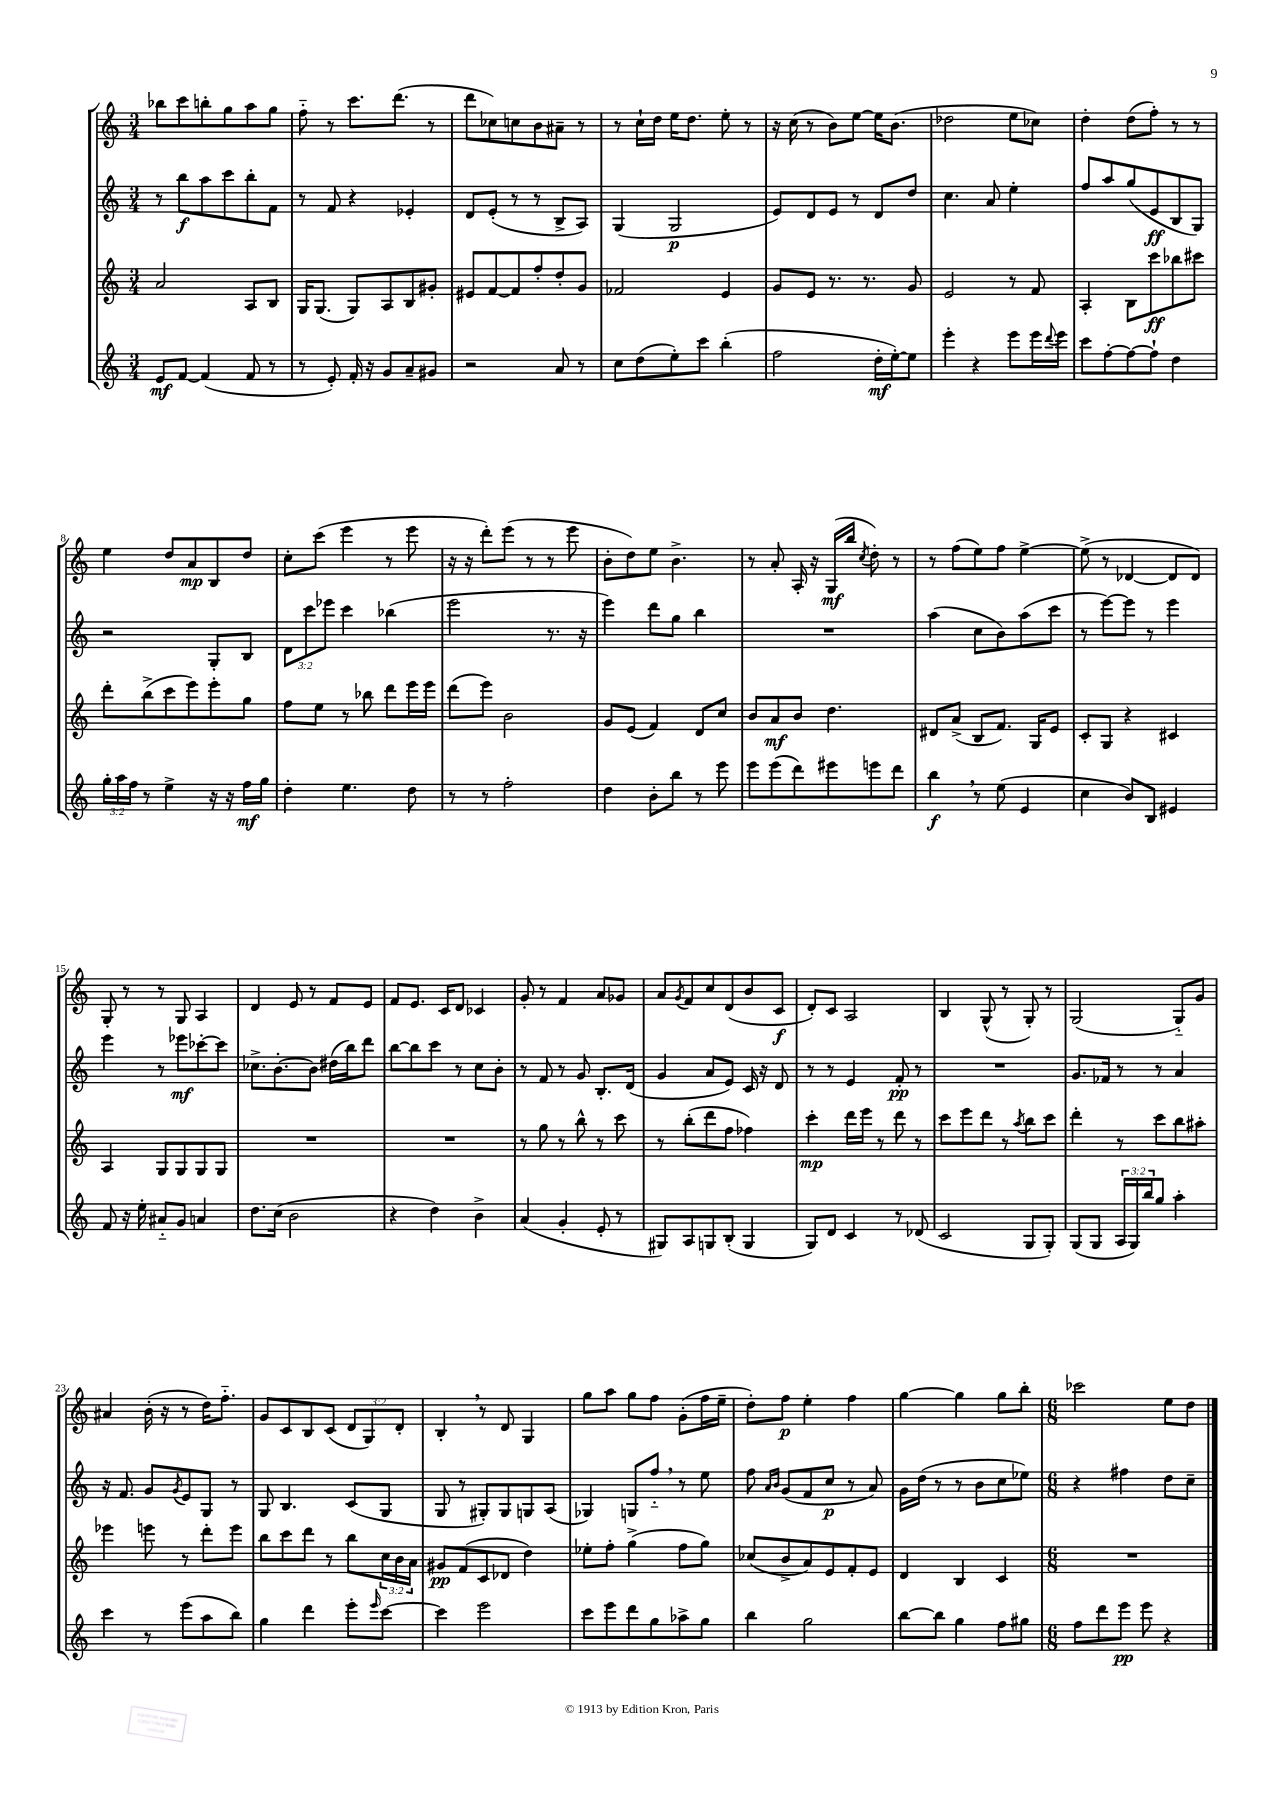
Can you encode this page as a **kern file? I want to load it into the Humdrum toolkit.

**kern	**dynam	**kern	**dynam	**kern	**dynam	**kern	**dynam
*part4	*part4	*part3	*part3	*part2	*part2	*part1	*part1
*staff4	*staff4	*staff3	*staff3	*staff2	*staff2	*staff1	*staff1
*clefG2	*	*clefG2	*	*clefG2	*	*clefG2	*
*k[]	*	*k[]	*	*k[]	*	*k[]	*
*M3/4	*	*M3/4	*	*M3/4	*	*M3/4	*
=1	=1	=1	=1	=1	=1	=1	=1
8e/L	mf	2a/	.	8r	.	8bb-X\L	.
[8f/J	.	.	.	8bb\L	f	8ccc\	.
(4f/]	.	.	.	8aa\	.	8bbn'\	.
.	.	.	.	8ccc\	.	8gg\	.
8f/	.	8A/L	.	8bb'\	.	8aa\	.
8r	.	8B/J	.	8f\J	.	8gg\J	.
=2	=2	=2	=2	=2	=2	=2	=2
8r	.	16G/KL	.	8r	.	8ff\	.
.	.	(8.G/J	.	.	.	.	.
8e'/)	.	.	.	8f/	.	8r	.
16f'/	.	8G/L)	.	4r	.	8.ccc\L	.
16r	.	.	.	.	.	.	.
8g/L	.	8A/	.	.	.	.	.
.	.	.	.	.	.	(8.ddd\J	.
8a~/	.	8B/	.	4e-X'/	.	.	.
8g#X/J	.	8g#X'/J	.	.	.	8r	.
=3	=3	=3	=3	=3	=3	=3	=3
2r	.	8e#X/L	.	8d/L	.	8ddd\L	.
.	.	[8f/	.	(8e'/J	.	8cc-X\)	.
.	.	8f/]	.	8r	.	8ccn\	.
.	.	8ff'/	.	8r	.	8b\	.
8a/	.	8dd'/	.	8B^/L	.	8a#X~\J	.
8r	.	8g/J	.	8A/J)	.	8r	.
=4	=4	=4	=4	=4	=4	=4	=4
8cc\L	.	2f-X/	.	(4G/	.	8r	.
(8dd\	.	.	.	.	.	16cc`\LL	.
.	.	.	.	.	.	16dd\JJ	.
8ee'\)	.	.	.	2G/	p	16ee\KL	.
.	.	.	.	.	.	8.dd\J	.
8ccc\J	.	.	.	.	.	.	.
(4bb'\	.	4e/	.	.	.	8ee'\	.
.	.	.	.	.	.	8r	.
=5	=5	=5	=5	=5	=5	=5	=5
2ff\	.	8g/L	.	8e/L)	.	16r	.
.	.	.	.	.	.	(16cc\	.
.	.	8e/J	.	8d/	.	8r	.
.	.	8.r	.	8e/J	.	8b\L)	.
.	.	.	.	8r	.	[8ee\J	.
.	.	8.r	.	.	.	.	.
16dd'\LL	mf	.	.	8d/L	.	16ee\KL]	.
[16ee'\J)	.	.	.	.	.	(8.b\J	.
8ee\J]	.	8g/	.	8dd/J	.	.	.
=6	=6	=6	=6	=6	=6	=6	=6
4eee'\	.	2e/	.	4.cc\	.	2dd-X\	.
4r	.	.	.	.	.	.	.
.	.	.	.	8a/	.	.	.
8eee\L	.	8r	.	4ee'\	.	8ee\L	.
16eee\L	.	8f/	.	.	.	8cc-X\J)	.
8qqddd/	.	.	.	.	.	.	.
16eee\JJ	.	.	.	.	.	.	.
=7	=7	=7	=7	=7	=7	=7	=7
8ccc\L	.	4A'/	.	8ff/L	.	4dd'\	.
[8ff'\	.	.	.	8aa/	.	.	.
8ff\_	.	8B\L	.	(8gg/	.	(8dd\L	.
8ff`\J]	.	8ccc\	ff	8e/	ff	8ff'\J)	.
4dd\	.	8bb-X\	.	8B/	.	8r	.
.	.	8ccc#X\J	.	8G/J)	.	8r	.
!!LO:LB:g=z
=8	=8	=8	=8	=8	=8	=8	=8
24gg'\LL	.	8ddd'\L	.	2r	.	4ee\	.
24aa\	.	.	.	.	.	.	.
24ff\JJ	.	.	.	.	.	.	.
8r	.	(8bb^\	.	.	.	.	.
4ee^\	.	8ccc\	.	.	.	8dd/L	.
.	.	8eee\)	.	.	.	8a/	mp
16r	.	8eee'\	.	8G'/L	.	8B/	.
16r	.	.	.	.	.	.	.
16ff\LL	mf	8gg\J	.	8B/J	.	8dd/J	.
16gg\JJ	.	.	.	.	.	.	.
=9	=9	=9	=9	=9	=9	=9	=9
4dd'\	.	8ff\L	.	12d\L	.	8cc'\L	.
.	.	.	.	12ccc\	.	.	.
.	.	8ee\J	.	.	.	(8ccc\J	.
.	.	.	.	12eee-X\J	.	.	.
4.ee\	.	8r	.	4ccc\	.	4eee\	.
.	.	8bb-X\	.	.	.	.	.
.	.	8ddd\L	.	(4bb-X\	.	8r	.
8dd\	.	16eee\L	.	.	.	8eee\	.
.	.	16eee\JJ	.	.	.	.	.
=10	=10	=10	=10	=10	=10	=10	=10
8r	.	(8ddd\L	.	2eee\	.	16r	.
.	.	.	.	.	.	16r	.
8r	.	8eee\J)	.	.	.	8ddd'\L)	.
2ff'\	.	2b\	.	.	.	(8eee\J	.
.	.	.	.	.	.	8r	.
.	.	.	.	8.r	.	8r	.
.	.	.	.	.	.	8eee\	.
.	.	.	.	16r	.	.	.
=11	=11	=11	=11	=11	=11	=11	=11
4dd\	.	8g/L	.	4eee\)	.	8b'\L	.
.	.	(8e/J	.	.	.	8dd\)	.
8b'\L	.	4f/)	.	8ddd\L	.	8ee\J	.
8bb\J	.	.	.	8gg\J	.	4.b^\	.
8r	.	8d/L	.	4bb\	.	.	.
8eee\	.	8cc/J	.	.	.	.	.
=12	=12	=12	=12	=12	=12	=12	=12
8eee\L	.	8b/L	.	2.r	.	8r	.
(8eee\	.	8a/	mf	.	.	8a'/	.
8ddd\)	.	8b/J	.	.	.	16A'/	.
.	.	.	.	.	.	16r	.
8eee#X\	.	4.dd\	.	.	.	(16G/LL	mf
.	.	.	.	.	.	16bb/JJ	.
.	.	.	.	.	.	8qcc/	.
8eeen\	.	.	.	.	.	8dd'\)	.
8ddd\J	.	.	.	.	.	8r	.
=13	=13	=13	=13	=13	=13	=13	=13
4bb,\	f	8d#X/L	.	(4aa\	.	8r	.
.	.	(8a^/J	.	.	.	(8ff\L	.
8r	.	8B/L	.	8cc\L	.	8ee\)	.
(8ee\	.	8.f/J)	.	8b\)	.	8ff\J	.
4e/	.	.	.	(8aa\	.	[4ee^\	.
.	.	16G/KL	.	.	.	.	.
.	.	8e/J	.	8ccc\J	.	.	.
=14	=14	=14	=14	=14	=14	=14	=14
4cc\	.	8c'/L	.	8r	.	(8ee^\]	.
.	.	8G/J	.	[8eee\L)	.	8r	.
8b/L)	.	4r	.	8eee\J]	.	[4d-X/	.
8B/J	.	.	.	8r	.	.	.
4e#X/	.	4c#X/	.	4eee\	.	8d-/L]	.
.	.	.	.	.	.	8d-/J)	.
!!LO:LB:g=z
=15	=15	=15	=15	=15	=15	=15	=15
8f/	.	4A/	.	4eee\	.	8G'/	.
16r	.	.	.	.	.	8r	.
16ee'\	.	.	.	.	.	.	.
8a#X/L	.	8G/L	.	8r	.	8r	.
8g/J	.	8G/	.	8eee-X\L	mf	8G/	.
4an/	.	8G/	.	[8ccc-X'\	.	4A/	.
.	.	8G/J	.	8ccc-\J]	.	.	.
=16	=16	=16	=16	=16	=16	=16	=16
8.dd\L	.	2.r	.	8.cc-X^\L	.	4d/	.
(16cc\Jk	.	.	.	[8.b'\	.	.	.
2b\	.	.	.	.	.	8e/	.
.	.	.	.	8b\J]	.	8r	.
.	.	.	.	(16dd#X\LL	.	8f/L	.
.	.	.	.	16bb\J)	.	.	.
.	.	.	.	8ddd\J	.	8e/J	.
=17	=17	=17	=17	=17	=17	=17	=17
4r	.	2.r	.	[8bb\L	.	8f/L	.
.	.	.	.	8bb\]	.	8.e/J	.
4dd\)	.	.	.	8ccc\J	.	.	.
.	.	.	.	.	.	16c/KL	.
.	.	.	.	8r	.	8d/J	.
4b^\	.	.	.	8cc\L	.	4c-X/	.
.	.	.	.	8b'\J	.	.	.
=18	=18	=18	=18	=18	=18	=18	=18
(4a/	.	8r	.	8r	.	8g'/	.
.	.	8gg\	.	8f/	.	8r	.
4g'/	.	8r	.	8r	.	4f/	.
.	.	8bb^^\	.	8g/	.	.	.
8e'/	.	8r	.	8.B'/L	.	8a/L	.
8r	.	8ccc\	.	.	.	8g-X/J	.
.	.	.	.	(16d/Jk	.	.	.
=19	=19	=19	=19	=19	=19	=19	=19
8G#X/L)	.	8r	.	4g/	.	8a/L	.
.	.	.	.	.	.	8qg/	.
8A/	.	(8bb'\L	.	.	.	8f/	.
8Gn/	.	8ddd\	.	8a/L	.	8cc/	.
(8B'/J	.	8ff\J	.	8e/J)	.	(8d/	.
4G/	.	4ff-X\)	.	16c/	.	8b/	.
.	.	.	.	16r	.	.	.
.	.	.	.	8d/	.	8c/J	f
=20	=20	=20	=20	=20	=20	=20	=20
8G/L)	.	4ccc'\	mp	8r	.	8d'/L)	.
8d/J	.	.	.	8r	.	8c/J	.
4c/	.	16ddd\LL	.	4e/	.	2A/	.
.	.	16eee\JJ	.	.	.	.	.
.	.	8r	.	.	.	.	.
8r	.	8ddd\	.	8f'/	pp	.	.
(8d-X/	.	8r	.	8r	.	.	.
=21	=21	=21	=21	=21	=21	=21	=21
2c/	.	8ccc\L	.	2.r	.	4B/	.
.	.	8eee\	.	.	.	.	.
.	.	8ddd\J	.	.	.	(8G^^/	.
.	.	8r	.	.	.	8r	.
.	.	8qaa/	.	.	.	.	.
8G/L	.	8bb\L	.	.	.	8G'/)	.
8G'/J)	.	8ccc\J	.	.	.	8r	.
=22	=22	=22	=22	=22	=22	=22	=22
(8G/L	.	4ddd'\	.	8.g/L	.	(2G/	.
8G/J	.	.	.	.	.	.	.
.	.	.	.	16f-X/Jk	.	.	.
24A/LL	.	8r	.	8r	.	.	.
24G/)	.	.	.	.	.	.	.
24bb/J	.	.	.	.	.	.	.
8gg/J	.	8ccc\L	.	8r	.	.	.
4aa'\	.	8bb\	.	4a/	.	8G/L)	.
.	.	8aa#X'\J	.	.	.	8g/J	.
!!LO:LB:g=z
=23	=23	=23	=23	=23	=23	=23	=23
4ccc\	.	4eee-X\	.	16r	.	4a#X/	.
.	.	.	.	8.f/	.	.	.
8r	.	8eeen\	.	8g/L	.	(16b'\	.
.	.	.	.	.	.	16r	.
.	.	.	.	8qg/	.	.	.
(8eee\L	.	8r	.	8e/	.	8r	.
8aa\	.	8ddd'\L	.	8G/J	.	16dd\KL)	.
.	.	.	.	.	.	8.ff\J	.
8bb\J)	.	8eee\J	.	8r	.	.	.
=24	=24	=24	=24	=24	=24	=24	=24
4gg\	.	8bb\L	.	8G/	.	8g/L	.
.	.	8ccc\	.	4.B/	.	8c/	.
4ddd\	.	8ddd\J	.	.	.	8B/	.
.	.	8r	.	.	.	(8c/J	.
8eee'\L	.	8bb\L	.	(8c/L	.	12d/L	.
.	.	.	.	.	.	12G/)	.
16qqeee/	.	.	.	.	.	.	.
[8ccc\J	.	24cc\L	.	8G/J	.	.	.
.	.	24b\	.	.	.	12d'/J	.
.	.	24a\JJ	.	.	.	.	.
=25	=25	=25	=25	=25	=25	=25	=25
4ccc\]	.	8g#X/L	pp	8G/	.	4B',/	.
.	.	(8f/	.	8r	.	.	.
2eee\	.	8c/	.	8G#X'/L)	.	8r	.
.	.	8d-X/J	.	8G#/	.	8d/	.
.	.	4dd\)	.	8Gn/	.	4G/	.
.	.	.	.	(8A/J	.	.	.
=26	=26	=26	=26	=26	=26	=26	=26
8ccc\L	.	8ee-X'\L	.	4G-X/)	.	8gg\L	.
8eee\	.	8ff'\J	.	.	.	8aa\J	.
8ddd\	.	(4gg^\	.	8Gn/L	.	8gg\L	.
8gg\	.	.	.	8ff,/J	.	8ff\J	.
8aa-X^\	.	8ff\L	.	8r	.	(8g'\L	.
8gg\J	.	8gg\J)	.	8ee\	.	16ff\L	.
.	.	.	.	.	.	16ee~\JJ	.
=27	=27	=27	=27	=27	=27	=27	=27
4bb\	.	(8cc-X/L	.	8ff\	.	8dd'\L)	.
.	.	.	.	16qqa/LL	.	.	.
.	.	.	.	16qqb/JJ	.	.	.
.	.	8b^/	.	(8g/L	.	8ff\J	p
2gg\	.	8a/)	.	8f/	.	4ee'\	.
.	.	8e/	.	8cc/J	p	.	.
.	.	8f'/	.	8r	.	4ff\	.
.	.	8e/J	.	8a/)	.	.	.
=28	=28	=28	=28	=28	=28	=28	=28
[8bb\L	.	4d/	.	16g\LL	.	[4gg\	.
.	.	.	.	(16dd\JJ	.	.	.
8bb\J]	.	.	.	8r	.	.	.
4gg\	.	4B/	.	8r	.	4gg\]	.
.	.	.	.	8b\L	.	.	.
8ff\L	.	4c/	.	8cc\	.	8gg\L	.
8gg#X\J	.	.	.	8ee-X\J)	.	8bb'\J	.
=29	=29	=29	=29	=29	=29	=29	=29
*M6/8	*	*M6/8	*	*M6/8	*	*M6/8	*
8ff\L	.	2.r	.	4r	.	2ccc-X\	.
8ddd\	.	.	.	.	.	.	.
8eee\J	pp	.	.	4ff#X\	.	.	.
8eee\	.	.	.	.	.	.	.
4r	.	.	.	8dd\L	.	8ee\L	.
.	.	.	.	8cc~\J	.	8dd\J	.
==	==	==	==	==	==	==	==
*-	*-	*-	*-	*-	*-	*-	*-
